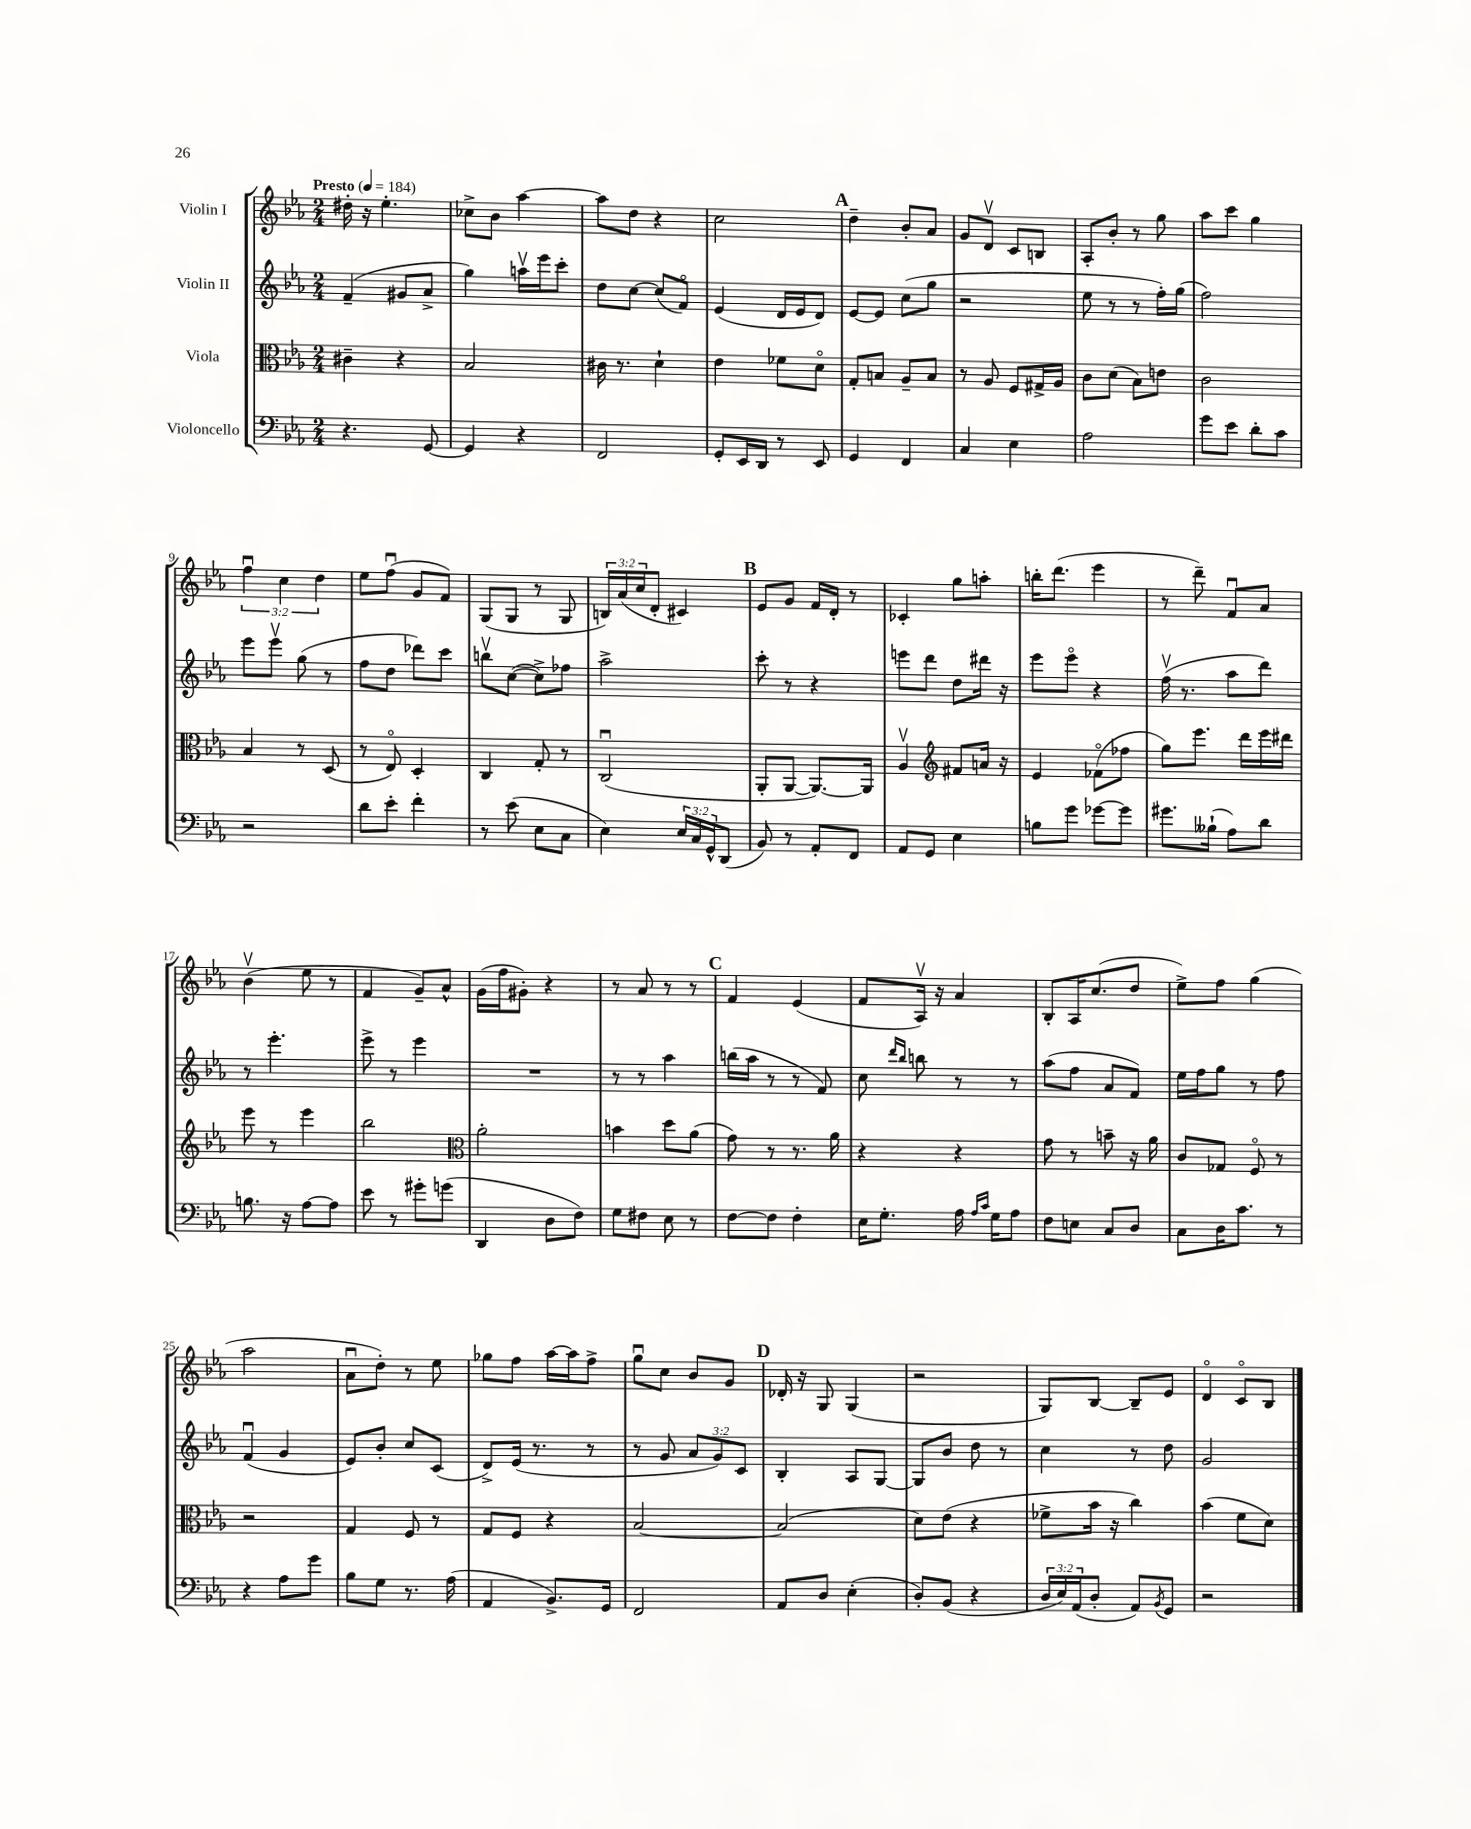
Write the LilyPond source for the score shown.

<<
\new StaffGroup <<
\new Staff = "s0" \with { instrumentName = "Violin I" } {
    \clef treble \key ees \major \numericTimeSignature \time 2/4 \override Staff.TupletNumber.text = #tuplet-number::calc-fraction-text \tempo "Presto" 4 = 184
    dis''16-. r16 ees''4.-. |
    ces''8-> bes'8 aes''4~ |
    aes''8 d''8 r4 |
    c''2 |
    \mark \markup { \bold "A" } d''4-- bes'8-. aes'8 |
    g'8 d'8\upbow c'8 b8 |
    aes8-. bes'8-. r8 g''8 |
    aes''8 c'''8 g''4 |
    \tuplet 3/2 { f''4\downbow c''4 d''4 } |
    ees''8 f''8\downbow( g'8 f'8) |
    g8( g8 r8 g8 |
    \tuplet 3/2 { b16) aes'16( c''16 } d'8-. cis'4) |
    \mark \markup { \bold "B" } ees'8 g'8 f'16 d'16-. r8 |
    ces'4-. g''8 a''8-. |
    b''16-. d'''8.( ees'''4 |
    r8 d'''8--) f'8\downbow aes'8 |
    bes'4\upbow( ees''8 r8 |
    f'4 g'8--) aes'8-^ |
    g'16( f''16 gis'8-.) r4 |
    r8 aes'8 r8 r8 |
    \mark \markup { \bold "C" } f'4 ees'4( |
    f'8 aes16\upbow) r16 aes'4 |
    bes8-. aes16 c''8.( d''8 |
    ees''8->) f''8 g''4( |
    aes''2 |
    aes'8\downbow d''8-.) r8 ees''8 |
    ges''8 f''8 aes''16~ aes''16 f''8-> |
    g''8\downbow c''8 bes'8 g'8 |
    \mark \markup { \bold "D" } des'16-. r16 g8 g4( |
    r2 |
    g8) bes8~ bes8-- ees'8 |
    d'4\flageolet c'8\flageolet bes8 \bar "|." |
}
\new Staff = "s1" \with { instrumentName = "Violin II" } {
    \clef treble \key ees \major \numericTimeSignature \time 2/4 \override Staff.TupletNumber.text = #tuplet-number::calc-fraction-text
    f'4--( gis'8 aes'8-> |
    g''4) a''16\upbow ees'''16 c'''8-. |
    d''8 c''8~ c''8( f'8\flageolet) |
    ees'4( d'16 ees'16 d'8) |
    \mark \markup { \bold "A" } ees'8~ ees'8 c''8( g''8 |
    r2 |
    ees''8 r8 r8 f''16-.) g''16( |
    f''2) |
    ees'''8 ees'''8\upbow g''8( r8 |
    f''8 d''8 des'''8) c'''8 |
    b''8\upbow c''8~( c''8->) fes''8 |
    aes''2-> |
    \mark \markup { \bold "B" } c'''8-. r8 r4 |
    e'''8 d'''8 d''8 dis'''16 r16 |
    ees'''8 ees'''8\flageolet r4 |
    f''16\upbow( r8. aes''8 d'''8) |
    r8 ees'''4.-. |
    ees'''8-> r8 ees'''4 |
    R2 |
    r8 r8 aes''4 |
    \mark \markup { \bold "C" } b''16( aes''16 r8 r8 f'8) |
    c''8 \grace { d'''16 bes''16 } b''8 r8 r8 |
    aes''8( f''8 aes'8 f'8) |
    ees''16 f''16 g''8 r8 f''8 |
    f'4\downbow( g'4 |
    ees'8) bes'8-. c''8 c'8( |
    d'8->) ees'16( r8. r8 |
    r8 g'8 \tuplet 3/2 { aes'8 g'8) c'8 } |
    \mark \markup { \bold "D" } bes4-. aes8 g8~ |
    g8 bes'8 d''8 r8 |
    c''4 r8 d''8 |
    g'2 \bar "|." |
}
\new Staff = "s2" \with { instrumentName = "Viola" } {
    \clef alto \key ees \major \numericTimeSignature \time 2/4
    cis'4-- r4 |
    bes2 |
    cis'16 r8. d'4-! |
    ees'4 fes'8 d'8\flageolet |
    \mark \markup { \bold "A" } g8-. b8 aes8-- b8 |
    r8 aes8 f8 gis16-> aes16 |
    c'8 d'8( bes8) e'8 |
    c'2 |
    bes4 r8 d8( |
    r8 ees8\flageolet) d4-. |
    c4 g8-. r8 |
    c2\downbow( |
    \mark \markup { \bold "B" } aes,8-. aes,8~ aes,8.~) aes,16 |
    aes4\upbow \clef treble fis'8 a'16 r16 |
    ees'4 fes'8\flageolet( fes''8 |
    g''8) ees'''8. d'''16 ees'''16 dis'''16 |
    ees'''8 r8 ees'''4 |
    bes''2 |
    \clef alto aes'2-. |
    b'4 d''8 aes'8( |
    \mark \markup { \bold "C" } g'8) r8 r8. aes'16 |
    r4 r4 |
    g'8 r8 b'8-- r16 aes'16 |
    c'8 ges8 f8\flageolet r8 |
    r2 |
    g4 f8 r8 |
    g8 f8 r4 |
    bes2~ |
    \mark \markup { \bold "D" } bes2( |
    d'8) ees'8( r4 |
    fes'8-> bes'16 r16 c''4) |
    bes'4( f'8 d'8) \bar "|." |
}
\new Staff = "s3" \with { instrumentName = "Violoncello" } {
    \clef bass \key ees \major \numericTimeSignature \time 2/4 \override Staff.TupletNumber.text = #tuplet-number::calc-fraction-text
    r4. g,8~ |
    g,4 r4 |
    f,2 |
    g,8-. ees,16 d,16 r8 ees,8 |
    \mark \markup { \bold "A" } g,4 f,4 |
    c4 ees4 |
    aes2 |
    g'8 ees'8 d'8-. c'8 |
    r2 |
    d'8 ees'8-. f'4-. |
    r8 ees'8( ees8 c8 |
    ees4) \tuplet 3/2 { ees16 c16 g,16-^ } d,8( |
    \mark \markup { \bold "B" } bes,8) r8 aes,8-. f,8 |
    aes,8 g,8 ees4 |
    b8 g'8 ges'8~ ges'8 |
    gis'8. beses16-!( aes8) d'8 |
    b8. r16 aes8~ aes8 |
    ees'8 r8 gis'8-. g'8( |
    d,4 d8 f8) |
    g8 fis8 ees8 r8 |
    \mark \markup { \bold "C" } f8~ f8 f4-. |
    ees16 g8.-. aes16 \grace { aes16 c'16 } g16 aes8 |
    f8 e8 c8 d8 |
    c8 d16 c'8. r8 |
    r4 aes8 g'8 |
    bes8 g8 r8. aes16( |
    aes,4 bes,8.->) g,16 |
    f,2 |
    \mark \markup { \bold "D" } aes,8 d8 ees4-.( |
    d8-.) bes,8( r4 |
    \tuplet 3/2 { d16 ees16) aes,16( } d8-. aes,8) \acciaccatura { bes,8 } g,8 |
    r2 \bar "|." |
}
>>
>>
